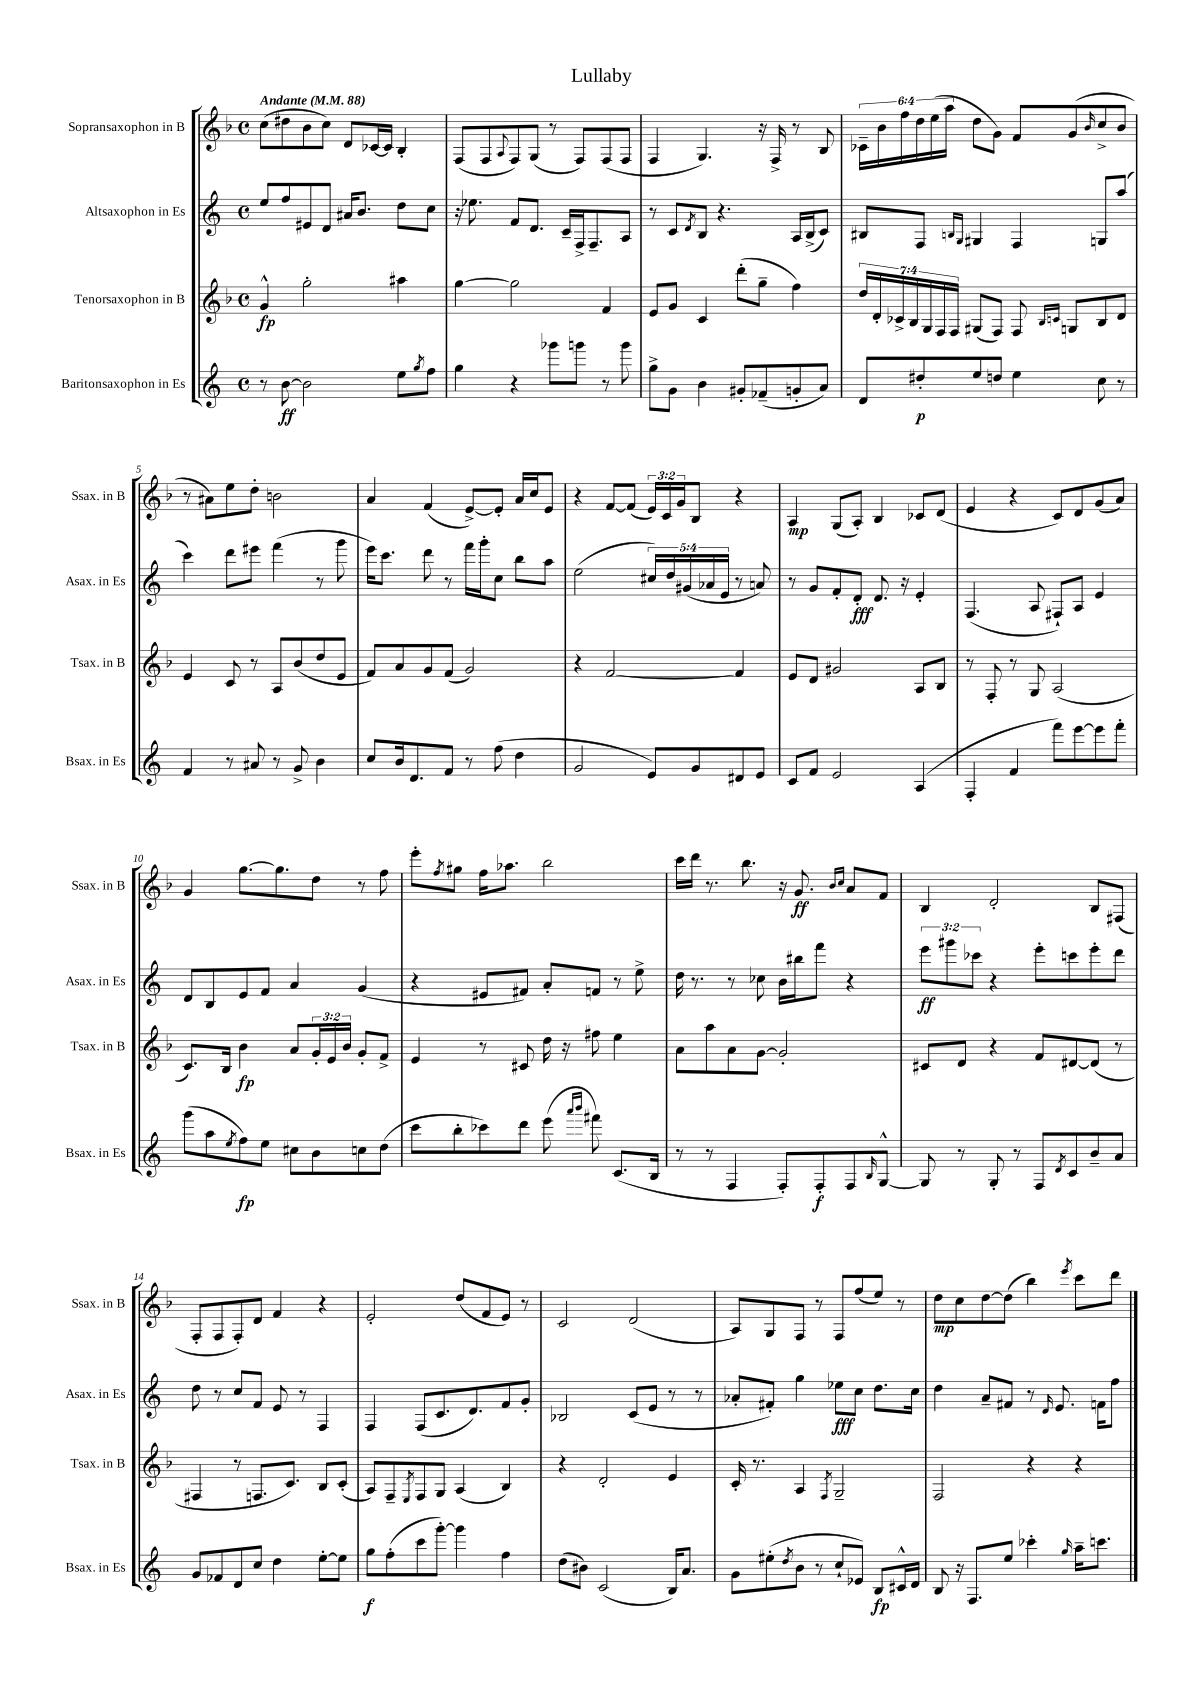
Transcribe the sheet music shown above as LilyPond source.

\header { title = "Lullaby" }
<<
\new StaffGroup <<
\new Staff = "s0" \with { instrumentName = "Sopransaxophon in B" shortInstrumentName = "Ssax. in B" } {
    \clef treble \key f \major \defaultTimeSignature \time 4/4 \override Staff.TupletNumber.text = #tuplet-number::calc-fraction-text \tempo "Andante" 4 = 88
    c''8( dis''8 bes'8 c''8) d'8 ces'16~ ces'16 bes4-. |
    f8( f8 \appoggiatura { a8 } f8) g8( r8 f8) f8( f8 |
    f4 g4.) r16 f16-> r8 bes8 |
    \tuplet 6/4 { ces'16-- bes'16 f''16 d''16 e''16( a''16 } d''8 g'8) f'8 g'8( \grace { bes'16 } c''8-> bes'8 |
    r8 ais'8) e''8 d''8-. b'2 |
    a'4 f'4( e'8~->) e'8-. a'16 c''16 e'8 |
    r4 f'8~ f'8( \tuplet 3/2 { e'16) c'16 g'16 } bes8 r4 |
    a4\mp g8( a8-.) bes4 ces'8 d'8( |
    e'4 r4 c'8) d'8 g'8( a'8) |
    g'4 g''8.~ g''8. d''8 r8 f''8 |
    e'''8-. \acciaccatura { f''8 } gis''8 f''16 aes''8. bes''2 |
    c'''16 d'''16 r8. bes''8. r16 g'8.\ff \grace { bes'16 c''16 } a'8 f'8 |
    bes4 d'2-. bes8 fis8( |
    f8-. f8 f8-.) d'8 f'4 r4 |
    e'2-. d''8( f'8 e'8) r8 |
    c'2 d'2( |
    a8) g8 f8 r8 f8 f''8( e''8) r8 |
    d''8\mp c''8 d''8~ d''8( bes''4) \acciaccatura { e'''8 } c'''8 d'''8 \bar "|." |
}
\new Staff = "s1" \with { instrumentName = "Altsaxophon in Es" shortInstrumentName = "Asax. in Es" } {
    \clef treble \key c \major \defaultTimeSignature \time 4/4 \override Staff.TupletNumber.text = #tuplet-number::calc-fraction-text
    e''8 f''8 eis'8 d'8 ais'16 b'8. d''8 c''8 |
    r16 ees''8. f'8 d'8. c'16-- f16-> f8.-- a8 |
    r8 c'8 \acciaccatura { d'8 } b8 r4. a16 b16->( c'8) |
    bis8 f8 \grace { b16 g16 } gis4 f4 g8 a''8( |
    c'''4) d'''8 eis'''8 f'''4( r8 g'''8 |
    e'''16) c'''8. d'''8 r8 f'''16 g'''16-. c''8 b''8 a''8 |
    e''2( \tuplet 5/4 { cis''16) d''16 gis'16( aes'16 e'16 } r8 a'8) |
    r8 g'8 f'8-. d'8-.\fff d'8. r16 e'4-. |
    f4.( a8 fis8-!) a8 e'4 |
    d'8 b8 e'8 f'8 a'4 g'4( |
    r4 eis'8 fis'8) a'8-. f'8 r8 e''8-> |
    d''16 r8. r8 ces''8 b'16 bis''16 f'''8 r4 |
    \tuplet 3/2 { e'''8\ff gis'''8 ces'''8 } r4 e'''8-. c'''8 e'''8-. d'''8 |
    d''8 r8 c''8 f'8 e'8 r8 f4 |
    f4 f8( c'8. d'8.) f'8 g'8-. |
    bes2 c'8( e'8 r8 r8 |
    aes'8-. fis'8-.) g''4 ees''8\fff c''8 d''8. c''16 |
    d''4 a'8-- fis'8 r8 \grace { d'16 } e'8. f'16 f''8 \bar "|." |
}
\new Staff = "s2" \with { instrumentName = "Tenorsaxophon in B" shortInstrumentName = "Tsax. in B" } {
    \clef treble \key f \major \defaultTimeSignature \time 4/4 \override Staff.TupletNumber.text = #tuplet-number::calc-fraction-text
    g'4-^\fp g''2-. ais''4 |
    g''4~ g''2 f'4 |
    e'8 g'8 c'4 d'''8-.( g''8-- f''4) |
    \tuplet 7/4 { d''16 d'16-. ces'16-> bes16 g16 f16 f16 } gis8( f8) f8 \grace { bes16 c'16 } g8 bes8 d'8 |
    e'4 c'8 r8 a8 bes'8( d''8 e'8 |
    f'8) a'8 g'8 f'8( g'2) |
    r4 f'2~ f'4 |
    e'8 d'8 gis'2 a8 bes8 |
    r8 f8-. r8 g8 a2( |
    c'8.) bes16 bes'4\fp a'8 \tuplet 3/2 { g'16-. e'16 bes'16 } g'8-. f'8-> |
    e'4 r8 cis'8 d''16 r16 fis''8 e''4 |
    a'8 a''8 a'8 g'8~ g'2-. |
    cis'8 d'8 r4 f'8 dis'8~ dis'8( r8 |
    fis4 r8 f8. c'8.) bes8 c'8-.( |
    a8) f8-- \acciaccatura { e8 } f8 g8 a4( bes4) |
    r4 d'2-. e'4 |
    c'16-. r8. a4 \acciaccatura { f8 } g2-- |
    f2 r4 r4 \bar "|." |
}
\new Staff = "s3" \with { instrumentName = "Baritonsaxophon in Es" shortInstrumentName = "Bsax. in Es" } {
    \clef treble \key c \major \defaultTimeSignature \time 4/4
    r8 b'8~\ff b'2 e''8 \acciaccatura { g''8 } f''8 |
    g''4 r4 ges'''8 g'''8 r8 g'''8 |
    g''8-> g'8 b'4 gis'8-. fes'8--( g'8-. a'8) |
    d'8 dis''8-.\p e''8 d''8 e''4 c''8 r8 |
    f'4 r8 ais'8 r8 g'8-> b'4 |
    c''8 b'16 d'8. f'8 r8 f''8( d''4 |
    g'2 e'8) g'8 dis'8 e'8 |
    c'8 f'8 e'2 a4( |
    f4-. f'4 f'''8) e'''8~ e'''8 f'''8-. |
    g'''8( a''8 \acciaccatura { e''8 } f''8\fp) e''8 cis''8 b'8 c''8 d''8( |
    c'''8 b''8-. ces'''8) d'''8 e'''8( \grace { a'''16 b'''16 } fis'''8) c'8.( b16 |
    r8 r8 f4 f8-.) f8-.\f f8 \grace { b16 } g8~-^ |
    g8 r8 g8-. r8 f8 \acciaccatura { d'8 } c'8 b'8-- a'8 |
    g'8 fes'8 d'8 c''8 d''4 e''8~-. e''8 |
    g''8\f f''8-.( c'''8 g'''8~-.) g'''4 f''4 |
    d''8( bis'8) c'2( b16) a'8. |
    g'8 eis''8-.( \acciaccatura { d''8 } b'8 r8 c''8-! ees'8) b8\fp cis'16-^ d'16 |
    b8 r16 f8. e''8 ces'''4-. \grace { g''16 } a''16-- c'''8. \bar "|." |
}
>>
>>
